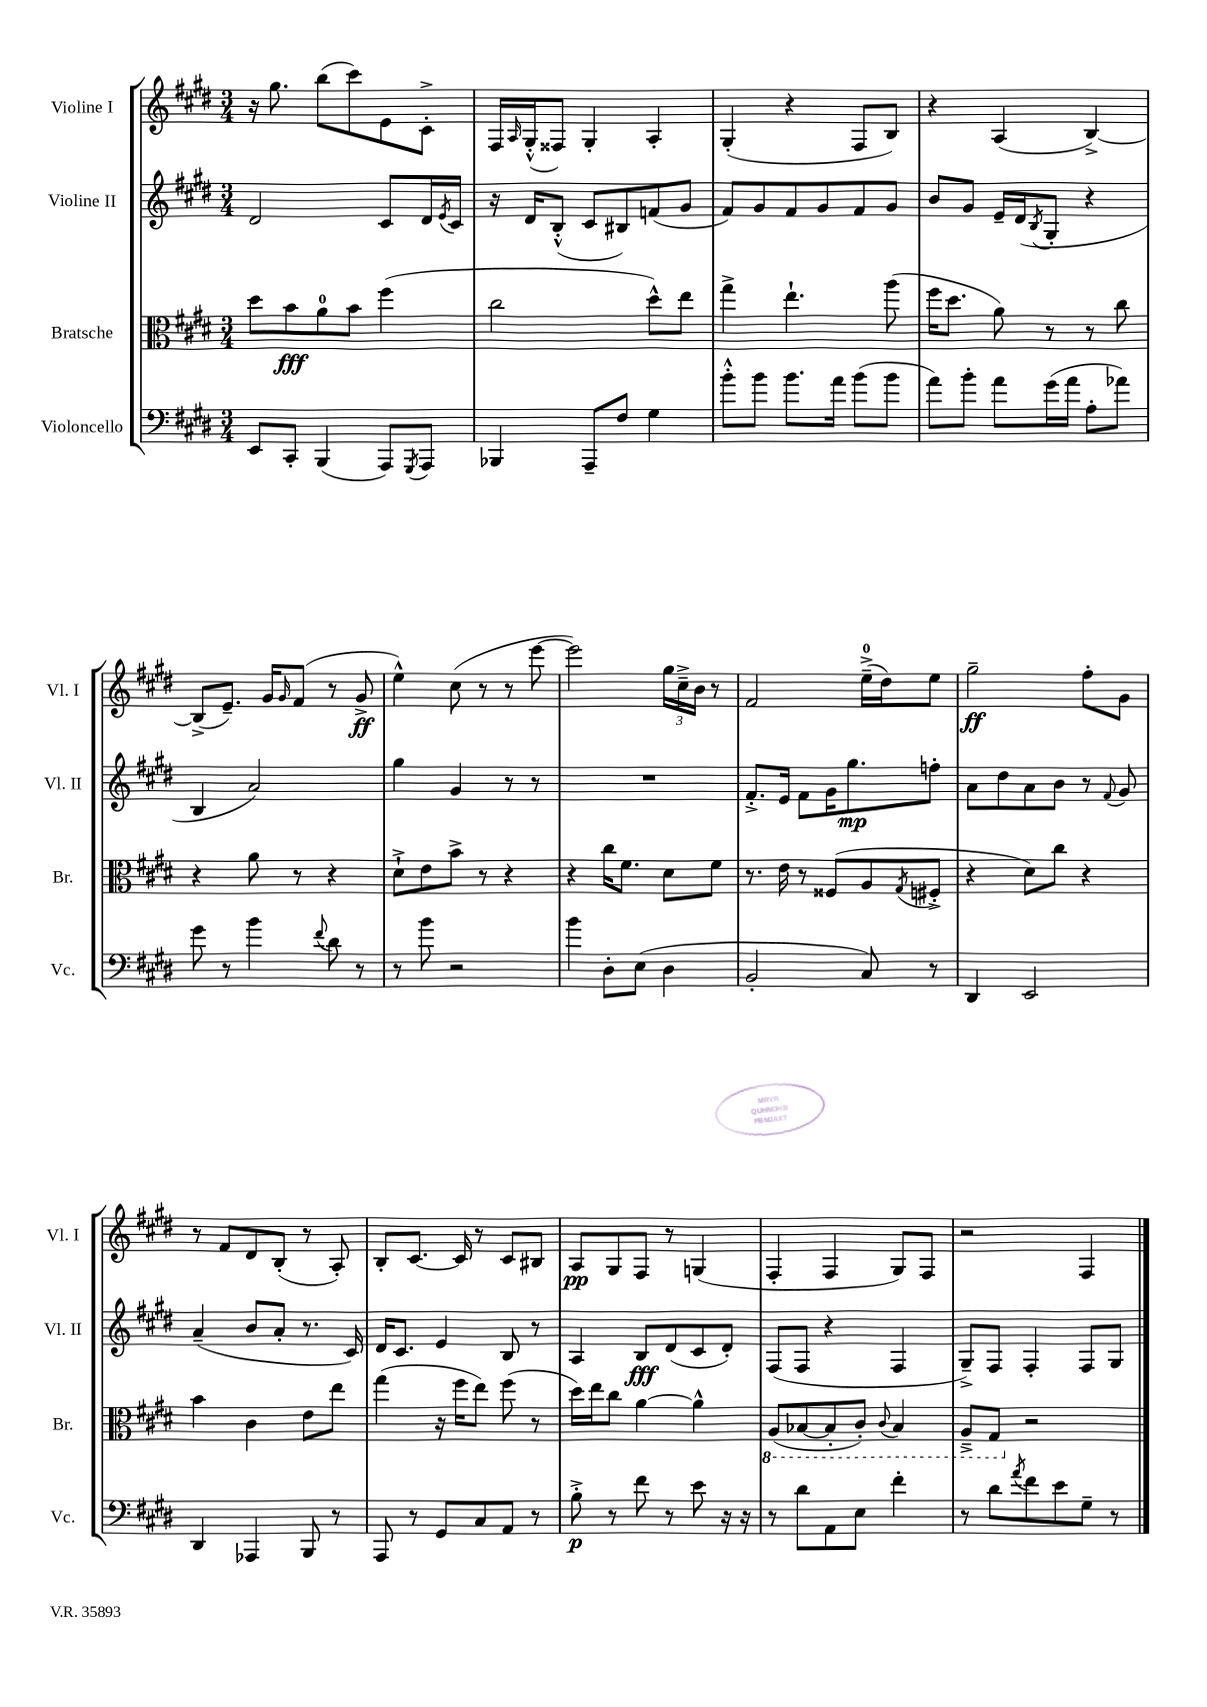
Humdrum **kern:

**kern	**kern	**kern	**kern
*staff4	*staff3	*staff2	*staff1
*clefF4	*clefC3	*clefG2	*clefG2
*k[f#c#g#d#]	*k[f#c#g#d#]	*k[f#c#g#d#]	*k[f#c#g#d#]
*M3/4	*M3/4	*M3/4	*M3/4
8EE	8dd#	2d#	16r
.	.	.	8.gg#
8CC#'	8b	.	.
(4BBB	8a	.	(8bb
.	8b	.	8ccc#)
8AAA)	(4ff#	8c#	8e
8qGGG#	.	.	.
8AAA	.	16d#	8c#'^
.	.	8qe	.
.	.	16c#	.
=	=	=	=
4BBB-	2cc#	16r	16F#
.	.	.	16qqA
.	.	16d#	(16G#'^^
.	.	(8B'^^	8F##)
8AAA~	.	8c#	4G#'
8F#	.	8B#)	.
4G#	8dd#^^)	(8f	4A'
.	8ee	8g#	.
=	=	=	=
8b'^^	4gg#^	8f#)	(4G#'
8b	.	8g#	.
8.b	4.ee`	8f#	4r
.	.	8g#	.
16a	.	.	.
(8b	.	8f#	8F#
8b	(8aa	8g#	8B)
=	=	=	=
8a)	16ff#	8b	4r
.	8.dd#	.	.
8b'	.	8g#	.
8a	8a)	16e~	(4A
.	.	(16d#	.
.	.	8qB	.
(16g#	8r	8G#'	.
16a	.	.	.
8A'	8r	4r	[4B^)
8a-)	8cc#	.	.
=	=	=	=
8g#	4r	4B	(8B^]
8r	.	.	8.e~)
4b	8a	2a)	.
.	.	.	16g#
.	.	.	16qqg#
.	8r	.	(8f#
8qqf#	.	.	.
8d#	4r	.	8r
8r	.	.	8g#^
=	=	=	=
8r	8d#`^	4gg#	4ee^^)
8b	8e	.	.
2r	8b^	4g#	(8cc#
.	8r	.	8r
.	4r	8r	8r
.	.	8r	[8eee
=	=	=	=
4b	4r	2.r	2eee])
8D#'	16cc#	.	.
.	8.f#	.	.
(8E	.	.	.
4D#	8d#	.	24gg#
.	.	.	24cc#~^
.	.	.	24b
.	8f#	.	8r
=	=	=	=
2BB'	8.r	8.f#'^	2f#
.	16e	16e	.
.	8r	8f#	.
.	(8F##	16g#	.
.	.	8.gg#	.
8C#)	8A	.	(16ee~^
.	.	.	16dd#)
.	8qG#	.	.
8r	8F#'^	8ff'	8ee
=	=	=	=
4DD#	4r	8a	2gg#~
.	.	8dd#	.
2EE	8d#)	8a	.
.	8cc#	8b	.
.	4r	8r	8ff#'
.	.	8qqf#	.
.	.	8g#	8g#
=	=	=	=
4DD#	4b	(4a~	8r
.	.	.	8f#
4AAA-	4c#	8b	8d#
.	.	8a'	(8B'
8BBB	8e	8.r	8r
8r	8ee	.	8A')
.	.	16c#)	.
=	=	=	=
8AAA	(4gg#	16d#	8B'
.	.	8.c#	.
8r	.	.	[8.c#
8GG#	16r	4e	.
.	16ff#	.	16c#]
8C#	8ee)	.	8r
8AA	(8ff#	8B	8c#
8r	8r	8r	8B#
=	=	=	=
8B'^	16dd#)	4A	8A
.	16ee	.	.
8r	8cc#	.	8G#
8f#	[4a	8B	8F#
8r	.	(8d#	8r
8e	4a^^]	8c#	(4G
16r	.	8d#')	.
16r	.	.	.
=	=	=	=
8r	(8AA	(8F#	4F#'
8d#	[8BB-	8F#	.
8AA	8BB-']	4r	4F#
8E	8C#')	.	.
.	8qqC#	.	.
4f#'	4BB-	4F#	8G#)
.	.	.	8F#
=	=	=	=
8r	8AA~^	8G#~^)	2r
8d#	8GG#	8F#	.
8qa	.	.	.
8f#	2r	4F#'	.
8e	.	.	.
8G#~	.	8F#	4F#
8r	.	8G#	.
==	==	==	==
*-	*-	*-	*-
